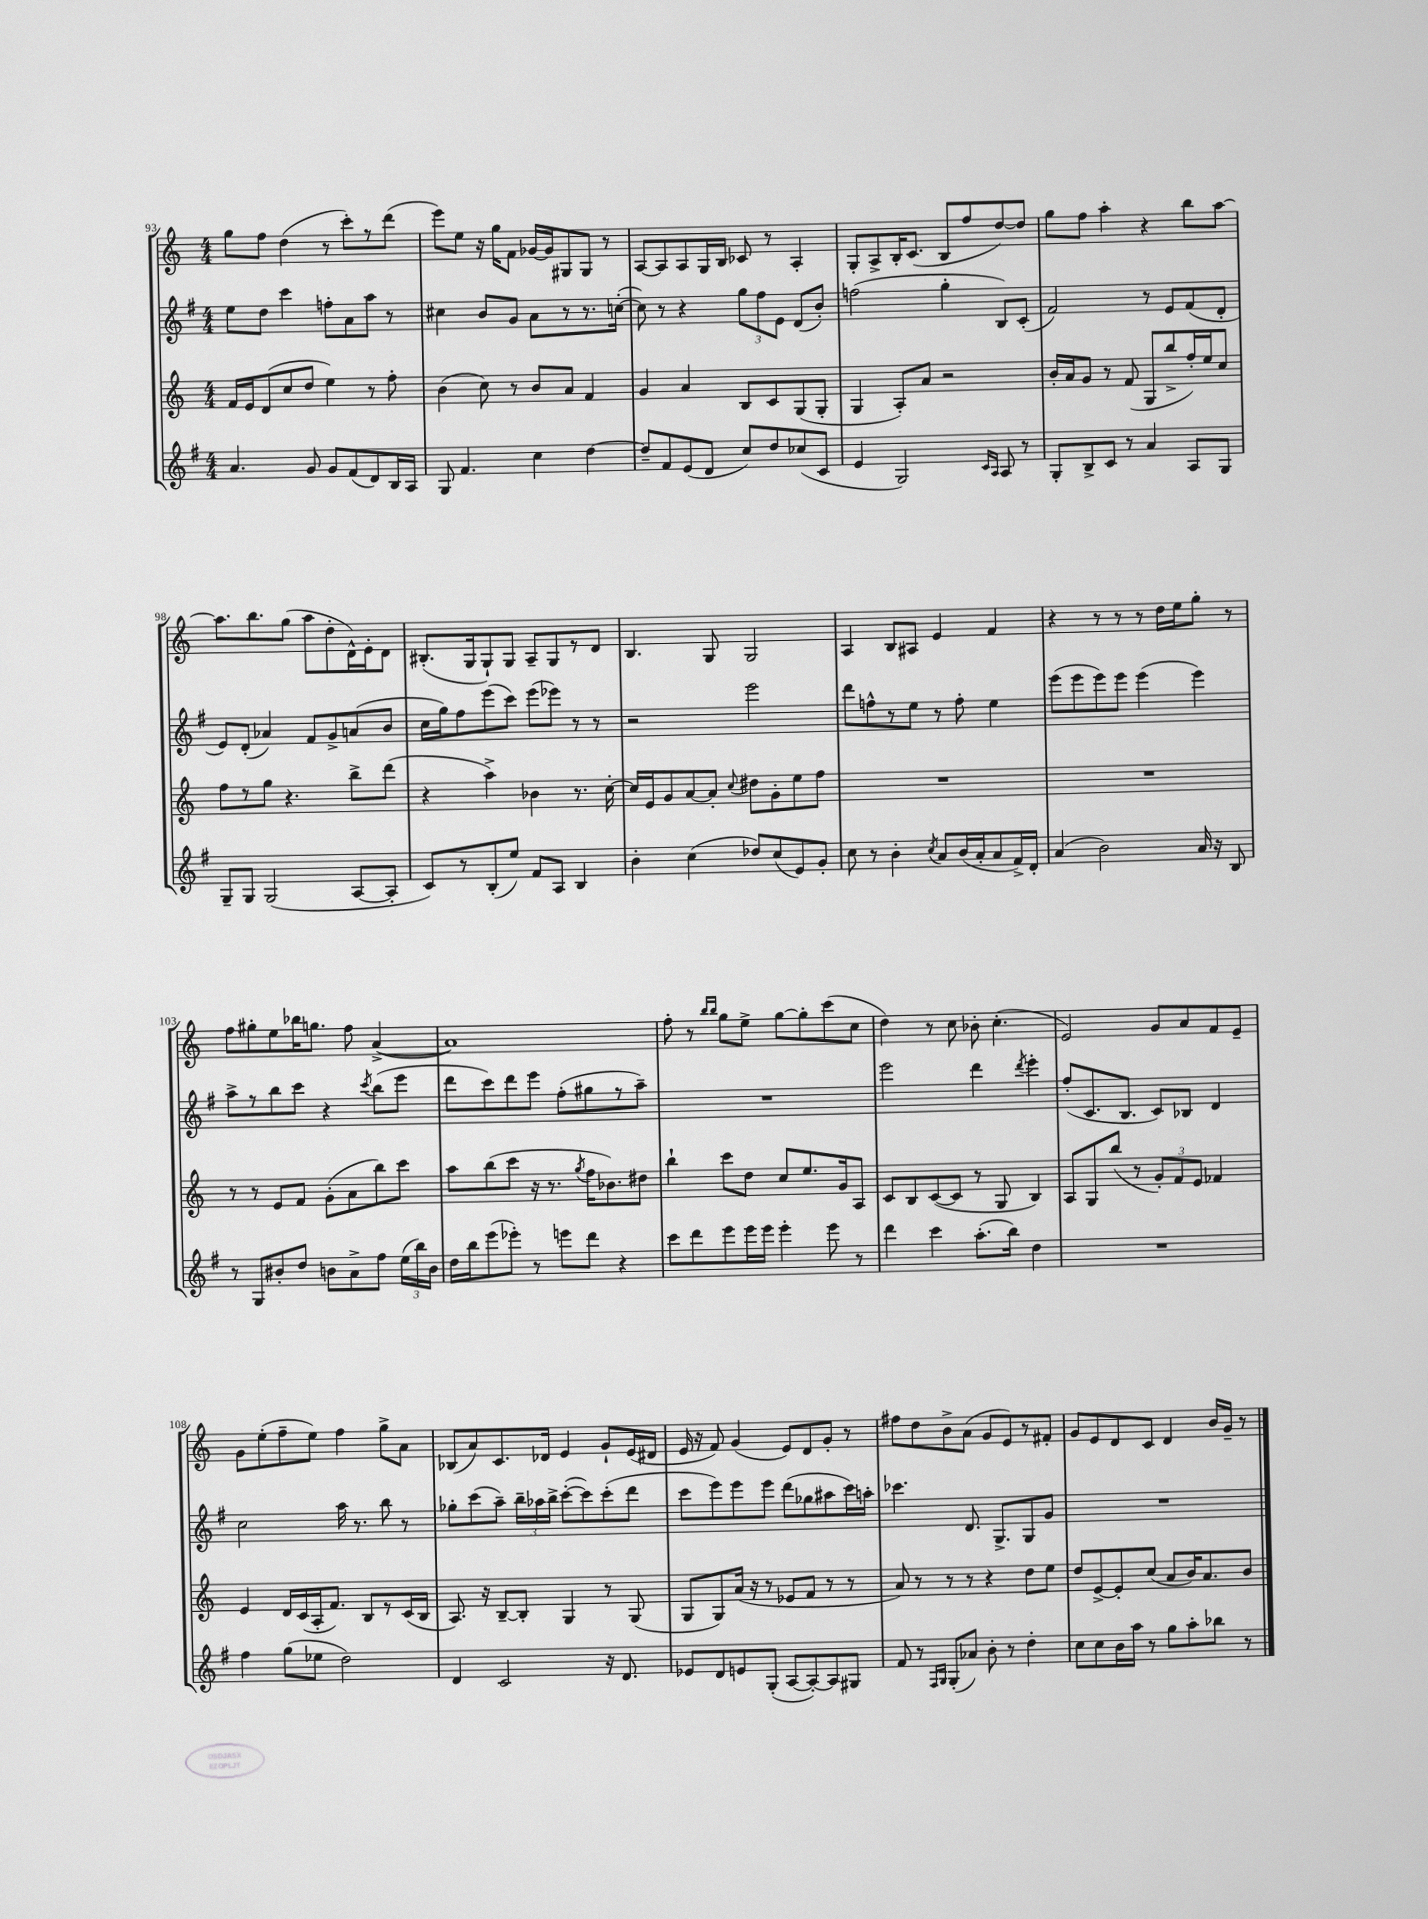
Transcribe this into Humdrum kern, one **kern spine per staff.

**kern	**kern	**kern	**kern
*staff4	*staff3	*staff2	*staff1
*clefG2	*clefG2	*clefG2	*clefG2
*k[f#]	*k[]	*k[f#]	*k[]
*M4/4	*M4/4	*M4/4	*M4/4
4.a	16f	8ee	8gg
.	16e	.	.
.	(8d	8dd	8ff
.	8cc	4ccc	(4dd
8g	8dd	.	.
8g	4ee)	8ff'	8r
(8f#	.	8a	8ccc')
8d)	8r	8aa	8r
16B	8ff'	8r	(8ddd
16A	.	.	.
=	=	=	=
8G	(4b	4cc#	8eee)
4.f#	.	.	8ee
.	8cc)	8b	16r
.	.	.	16gg
.	8r	8g	8f
4cc	8b	8a	[16g-
.	.	.	16g-]
.	8a	8r	8G#
[4dd	4f	8.r	8G#
.	.	.	8r
.	.	([16cc'	.
=	=	=	=
8dd~]	4g	8cc])	[8A
8f#	.	8r	8A]
(8e	4a	4r	8A
8d	.	.	16G
.	.	.	16B
8cc)	8B	12gg	8c-
.	.	12ff#	.
8dd	8c	.	8r
.	.	12e	.
(8cc-	(8G	(8d	4A'
8c	8G'	8b')	.
=	=	=	=
4e	4G	(2ff	8G'
.	.	.	8A^
2G)	8A')	.	16B'
.	.	.	(8.c
.	8a	.	.
.	2r	4gg'	8B
.	.	.	8ff
16qqc	.	.	.
16qqA	.	.	.
8A	.	8B)	[8dd)
8r	.	(8c'	8dd]
=	=	=	=
8G'	16b'	2f#)	8gg
.	16a	.	.
8B^	8g	.	8ff
8c	8r	.	4aa'
8r	(8f	.	.
4a	8G	8r	4r
.	8bb^	8e	.
8A	16ff')	(8f#	8bb
.	16ee	.	.
8G	8cc	8d'	[8aa
=	=	=	=
8G~	8ff	8e)	8.aa]
8G	8r	(8d'	.
.	.	.	8.bb
(2G	8gg	4a-)	.
.	4.r	.	(8gg
.	.	8f#	8aa
.	.	8g^	8dd'
[8A	8bb^	(8a	16d^^)
.	.	.	16e'
8A']	(8ddd	8b	8d
=	=	=	=
8c)	4r	16cc	(8.B#'
.	.	16gg)	.
8r	.	8ff#	.
.	.	.	16G
(8B'	4aa^)	(8eee	8G`)
8ee)	.	8ccc)	8G
8f#	4b-	(8eee	8A~
8A	.	8eee-)	8G
4B	8.r	8r	8r
.	.	8r	8d
.	[16cc'	.	.
=	=	=	=
4b'	16cc]	2r	4.B
.	16e	.	.
.	8g	.	.
(4cc	[8a	.	.
.	8a']	.	8G
.	8qqcc	.	.
8dd-)	8dd#	2eee	2G
(8cc	8g'	.	.
8e)	8ee	.	.
8g'	8ff	.	.
=	=	=	=
8cc	1r	8ddd	4A
8r	.	8ff^^	.
4b'	.	8r	8B
.	.	8ee	8A#
8qcc	.	.	.
8a	.	8r	4e
(16b	.	8ff'	.
16a'	.	.	.
8a	.	4ee	4f
16f#^)	.	.	.
16d'	.	.	.
=	=	=	=
(4a	1r	(8eee	4r
.	.	8eee	.
2b)	.	8eee)	8r
.	.	8eee	8r
.	.	(4eee	8r
.	.	.	16dd
.	.	.	16ee
16a	.	4eee)	8gg'
16r	.	.	.
8B	.	.	8r
=	=	=	=
8r	8r	8aa^	8ff
8G	8r	8r	8gg#'
8b#'	8e	8bb	8ee
8dd	8f	8ccc	16bb-
.	.	.	8.gg
8b	(8g'	4r	.
8a^	8a	.	8ff
.	.	8qccc	.
8ff#	8bb)	(8bb	([4a^
(24ee	8ccc	8eee	.
24bb)	.	.	.
24b	.	.	.
=	=	=	=
16dd	8aa	8ddd	1a])
16bb	.	.	.
(8eee	(8bb	8ccc)	.
8eee-')	8ccc	8ddd	.
8r	16r	8eee	.
.	8.r	.	.
8eee	.	(8ff#'	.
.	8qgg	.	.
8ddd	16ff	8gg#	.
.	8.b-)	.	.
4r	.	8r	.
.	8dd#	8aa~)	.
=	=	=	=
8ccc	4bb`	1r	8ff'
8ddd	.	.	8r
.	.	.	16qqbb
.	.	.	16qqbb
8eee	8ccc	.	8gg
16eee	8dd	.	8ee^
16eee	.	.	.
4eee'	8cc	.	[8gg
.	8.ee	.	8gg']
8eee	.	.	(8ccc
.	16g	.	.
8r	8A	.	8cc
=	=	=	=
4ddd	8c	2eee	4dd)
.	8B	.	.
4ccc	([8c	.	8r
.	8c]	.	8cc
(8.aa'	8r	4ddd	8b-'
.	8G	.	(4.cc'
16bb)	.	.	.
.	.	8qddd	.
4dd	4B)	4eee'	.
=	=	=	=
1r	8A	(8ff#'	2e)
.	8G	8.c	.
.	(8bb	.	.
.	.	8.B	.
.	8r	.	.
.	12g')	8c)	8g
.	12f	.	.
.	.	8B-	8a
.	12e	.	.
.	4f-	4d	8f
.	.	.	8e~
=	=	=	=
4ff#	4e	2cc	8g
.	.	.	(8ee'
(8gg	16d	.	8ff~
.	(16c	.	.
8ee-	16A'	.	8ee)
.	8.f)	.	.
2dd)	.	16aa	4ff
.	.	8.r	.
.	8B	.	.
.	8r	8bb	8gg^
.	(16c	8r	8a
.	16B	.	.
=	=	=	=
4d	8.A)	8gg-'	(8B-
.	.	(8ccc	8a)
.	16r	.	.
2c	[8B~	8aa~)	8.c
.	8B']	24bb~	.
.	.	24aa-	.
.	.	.	16d-
.	.	24bb^	.
.	4G	([8ccc'	4e
.	.	8ccc])	.
16r	8r	(8ccc'	8g`
8.d	.	.	.
.	(8G	8ddd	(16e
.	.	.	16d#
=	=	=	=
8e-	8G	8ccc	16e
.	.	.	16r
8d	8G)	8eee)	8f)
8e	(16a	8eee	(4g
.	16r	.	.
(8G'	8r	8eee	.
[8A	8e-	(8ddd	8e)
8A'_)	8f	8gg-	8d
8A]	8r	8aa#	8g'
8G#	8r	16ccc)	8r
.	.	16aa'	.
=	=	=	=
8f#	8a)	4.ccc-	8ff#
8r	8r	.	8dd
16qqF#	.	.	.
16qqG	.	.	.
(8G'	8r	.	8b^
8a-)	8r	8.d	(8a
8b'	4r	.	8g
.	.	8.G^	.
8r	.	.	8e)
4dd'	8dd	8G	8r
.	8ee	8g	8f#'
=	=	=	=
8cc	8dd	1r	8g
8cc	[8e^	.	8e
16b	8e']	.	8d
16aa	.	.	.
8r	(8cc	.	8c
8gg	8a	.	4d
8aa'	16b)	.	.
.	8.a	.	.
8bb-	.	.	16b
.	.	.	16g~
8r	8b	.	8r
==	==	==	==
*-	*-	*-	*-
